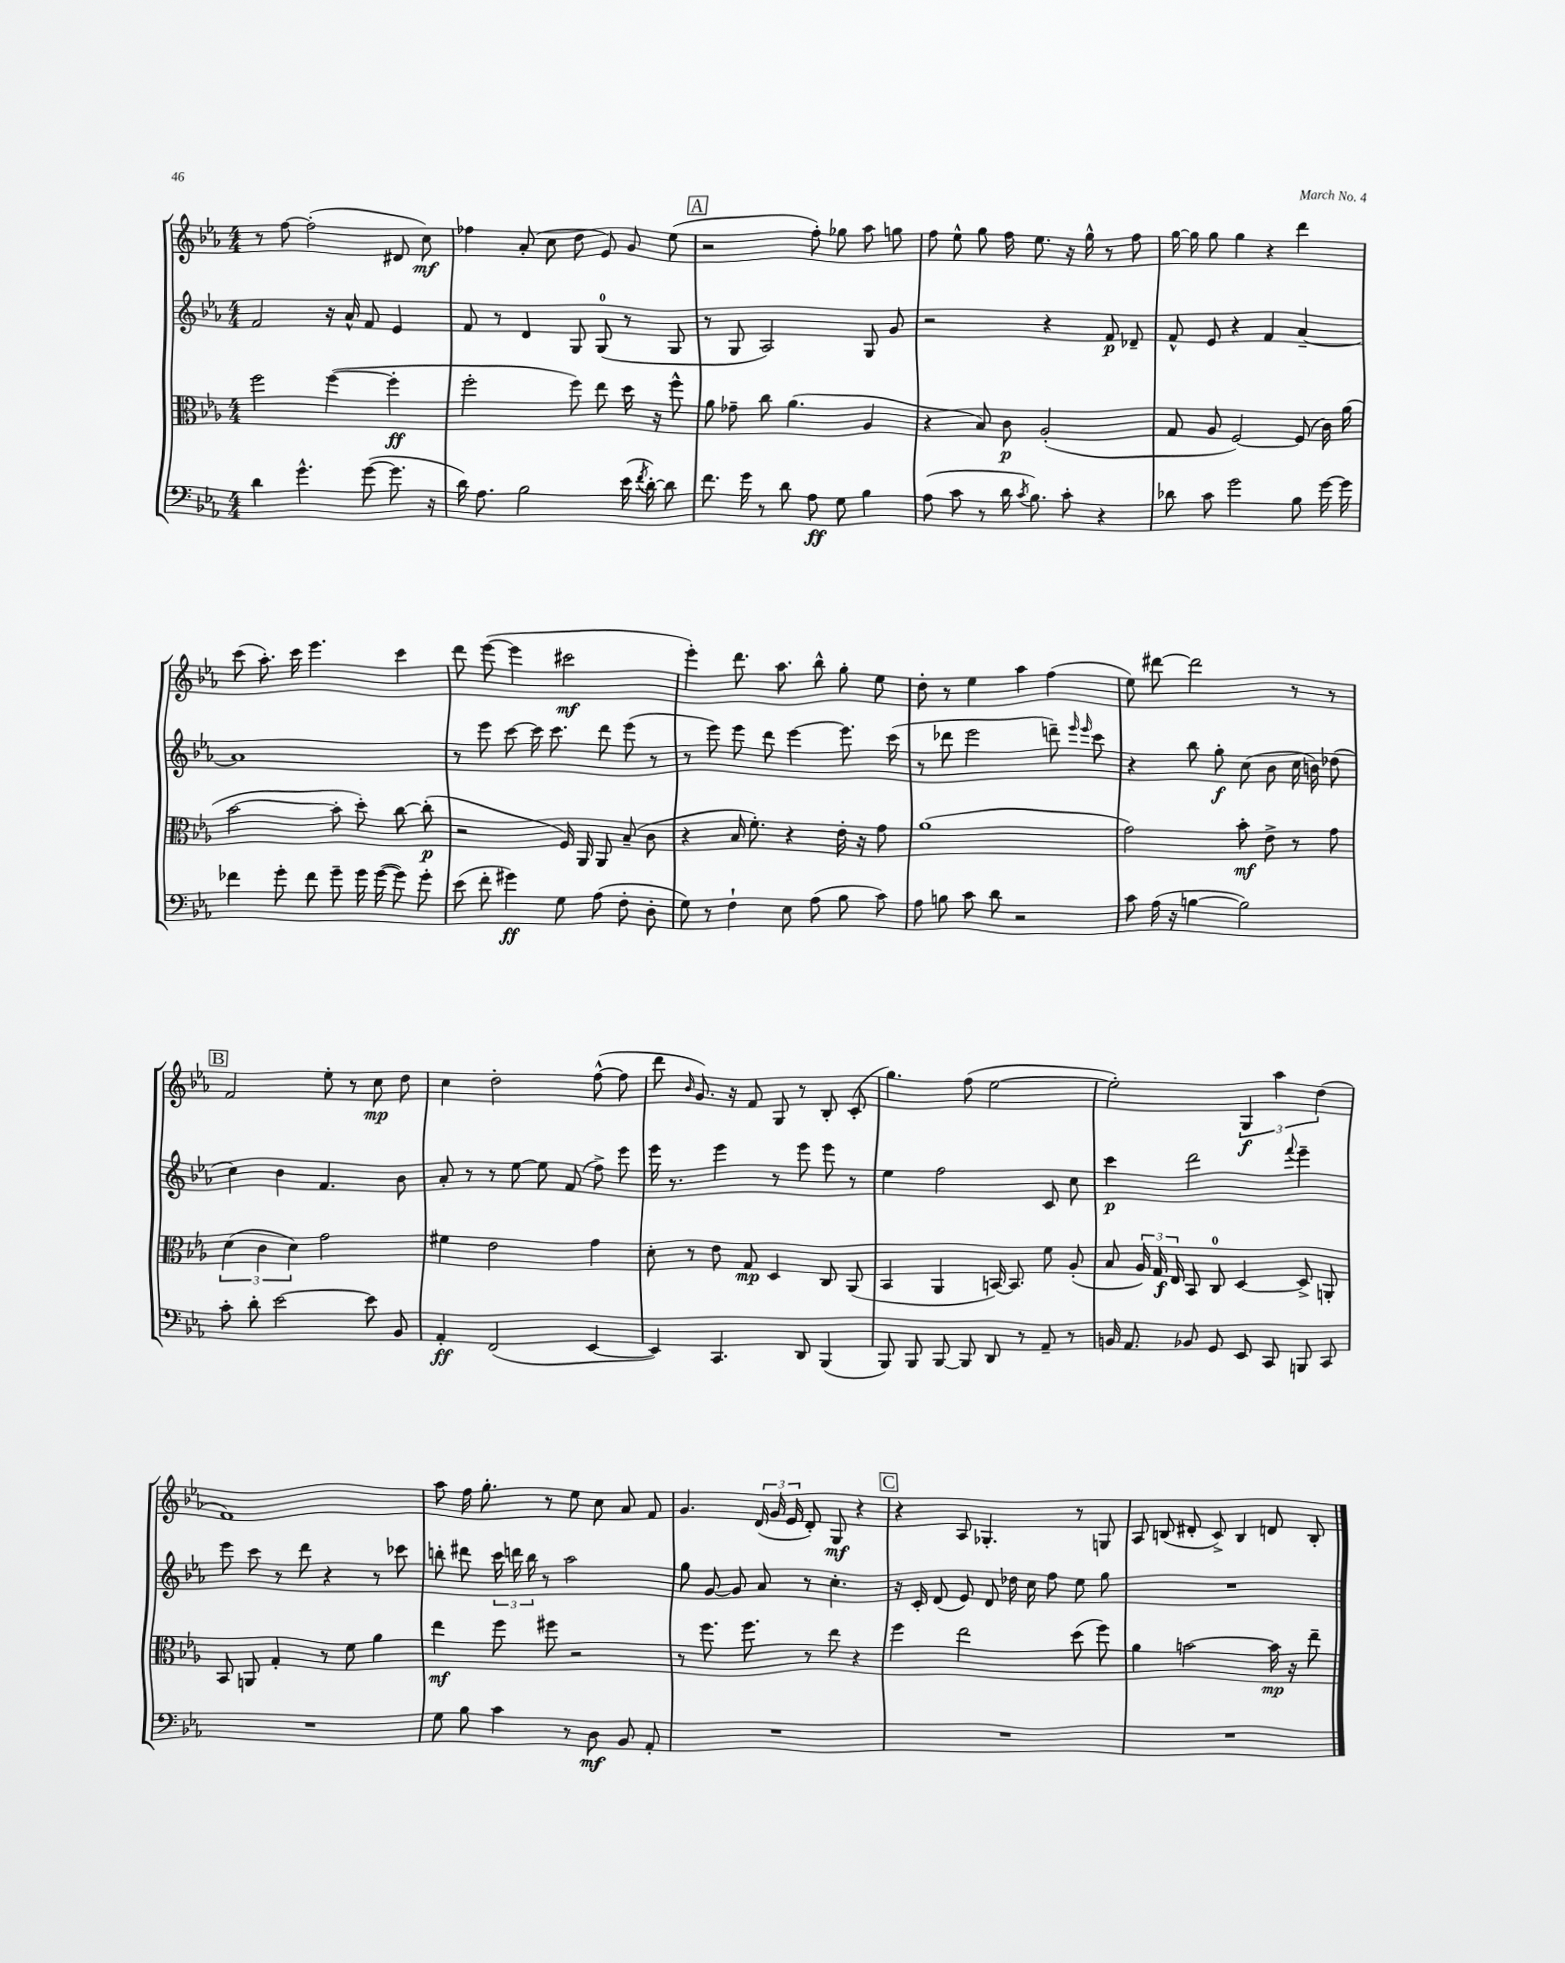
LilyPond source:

<<
\new StaffGroup <<
\new Staff = "s0" {
    \clef treble \key ees \major \numericTimeSignature \time 4/4
    \autoBeamOff r8 f''8~ f''2-.( dis'8 c''8\mf) |
    fes''4 aes'8-.( c''8 d''8 ees'8) g'8 ees''8( |
    \mark \markup { \box "A" } r2 f''8-.) ges''8 aes''8 g''8 |
    f''8 ees''8-^ g''8 f''16 ees''8. r16 g''16-^ r8 f''8 |
    g''16~ g''16 g''8 g''4 r4 d'''4 |
    c'''8( aes''8.-.) c'''16 ees'''4. c'''4 |
    d'''8 ees'''8~( ees'''4 cis'''2\mf |
    ees'''4-.) d'''8. aes''8. bes''8-^ g''8-. ees''8 |
    d''8-. r8 ees''4 aes''4 f''4( |
    ees''8) dis'''8~ dis'''2 r8 r8 |
    \mark \markup { \box "B" } f'2 ees''8-. r8 c''8\mp d''8 |
    c''4 d''2-. f''8~-^( f''8 |
    d'''8 \grace { bes'16 } g'8.) r16 f'8 g8 r8 bes8-. c'8-.( |
    g''4.) f''8( ees''2~ |
    ees''2-.) \tuplet 3/2 { g4\f aes''4 d''4( } |
    f'1) |
    aes''8 f''16 g''8.-. r8 ees''8 c''8 aes'8 f'8 |
    g'4. \tuplet 3/2 { d'16( g'16 ees'16 } d'8-.) g8\mf r4 |
    \mark \markup { \box "C" } r4 aes8 ges4.-. r8 g8 |
    aes8 b8( dis'8-. c'8->) b4 d'8 b8-. \bar "|." |
}
\new Staff = "s1" {
    \clef treble \key ees \major \numericTimeSignature \time 4/4
    \autoBeamOff f'2 r16 aes'16-^ f'8 ees'4 |
    f'8 r8 d'4 g8 g8-0( r8 g8 |
    \mark \markup { \box "A" } r8 g8 aes2) g8 g'8 |
    r2 r4 f'8\p des'8-- |
    f'8-^ ees'8 r4 f'4 aes'4~-- |
    aes'1 |
    r8 ees'''8 c'''8~ c'''16 c'''8. d'''8 ees'''8( r8 |
    r8 ees'''8) ees'''8 d'''8 ees'''4~ ees'''8. c'''16( |
    r8 des'''8 ees'''2 d'''8--) \grace { ees'''16 ees'''16 } c'''8 |
    r4 bes''8 g''8-.\f c''8( bes'8 c''16 b'16) des''8( |
    \mark \markup { \box "B" } c''4) bes'4 f'4. bes'8 |
    aes'8-. r8 r8 ees''8~ ees''8 f'8( f''8->) ees'''8 |
    ees'''16 r8. ees'''4 r8 ees'''8 ees'''8 r8 |
    ees''4 f''2 c'8 c''8 |
    c'''4\p d'''2 \appoggiatura { f'''8 } ees'''4-- |
    ees'''8 c'''8 r8 d'''8 r4 r8 ces'''8 |
    b''8-. dis'''8 \tuplet 3/2 { c'''16 d'''16 b''16 } r8 aes''2 |
    g''8 g'8~ g'8 aes'8 r8 c''4.-. |
    \mark \markup { \box "C" } r16 c'16-. d'8( ees'8) d'8 des''16 c''16 f''8 ees''8 g''8 |
    R1 \bar "|." |
}
\new Staff = "s2" {
    \clef alto \key ees \major \numericTimeSignature \time 4/4
    \autoBeamOff f''2 f''4~( f''4-.\ff |
    f''2-. f''8) ees''8 d''16 r16 f''8-^ |
    \mark \markup { \box "A" } aes'8 ges'8-- c''8 aes'4.( aes4 |
    r4 bes8) c'8\p aes2-.( |
    g8 aes8 f2~) f8( c'16) aes'16( |
    bes'2~ bes'8-. d''8-.) c''8~ c''8-.\p( |
    r2 f16) aes,16 aes,8 bes8--( c'8 |
    r4 bes16 f'8.-.) r4 ees'16-. r16 g'8 |
    aes'1( |
    g'2) bes'8-.\mf ees'8-> r8 g'8 |
    \mark \markup { \box "B" } \tuplet 3/2 { d'4( c'4 d'4) } g'2 |
    fis'4 ees'2 g'4 |
    d'8-. r8 ees'8 g8\mp d4 c8 aes,8( |
    bes,4 aes,4 b,16~) b,8. f'8 aes8-.( |
    bes8 \tuplet 3/2 { aes16) g16\f ees16 } bes,8 c8-0 d4~ d8-> a,8-. |
    bes,8 a,8 g4-. r8 f'8 aes'4 |
    ees''4\mf f''8 fis''8 r2 |
    r8 f''8. f''8. r8 ees''8 r4 |
    \mark \markup { \box "C" } f''4 ees''2 d''8( f''8) |
    aes'4 b'2~ b'16\mp r16 ees''8-- \bar "|." |
}
\new Staff = "s3" {
    \clef bass \key ees \major \numericTimeSignature \time 4/4
    \autoBeamOff d'4 g'4.-^ g'8~( g'8. r16 |
    d'16) aes8. bes2 ees'16( \acciaccatura { f'8 } d'16~-.) d'8 |
    \mark \markup { \box "A" } f'8. g'16 r8 d'8 aes8\ff g8 bes4 |
    aes8( c'8 r8 d'16 \acciaccatura { c'8 } bes8.) c'8-. r4 |
    des'8 c'8 g'2 bes8 g'16~ g'16 |
    fes'4 g'8-. fes'8 g'8-- g'16 g'16~( g'8) g'8-. |
    ees'8( f'8-. gis'4\ff) g8 aes8( f8-. d8-. |
    g8) r8 f4-! ees8 aes8( bes8 c'8) |
    aes8 b8 c'8 d'8 r2 |
    c'8 aes16( r16 b4~ b2) |
    \mark \markup { \box "B" } c'8-. d'8-. ees'2~ ees'8 bes,8 |
    aes,4-.\ff f,2( ees,4~ |
    ees,4) c,4. d,8 bes,,4( |
    bes,,8) bes,,8 bes,,8~ bes,,8 d,8 r8 aes,8-- r8 |
    b,16 aes,8. bes,8 g,8 ees,8 c,8 b,,8 c,8 |
    R1 |
    g8 bes8 c'4 r8 d8\mf bes,8 aes,8-. |
    R1 |
    \mark \markup { \box "C" } R1 |
    R1 \bar "|." |
}
>>
>>
\layout { \context { \Score \remove "Bar_number_engraver" } }
